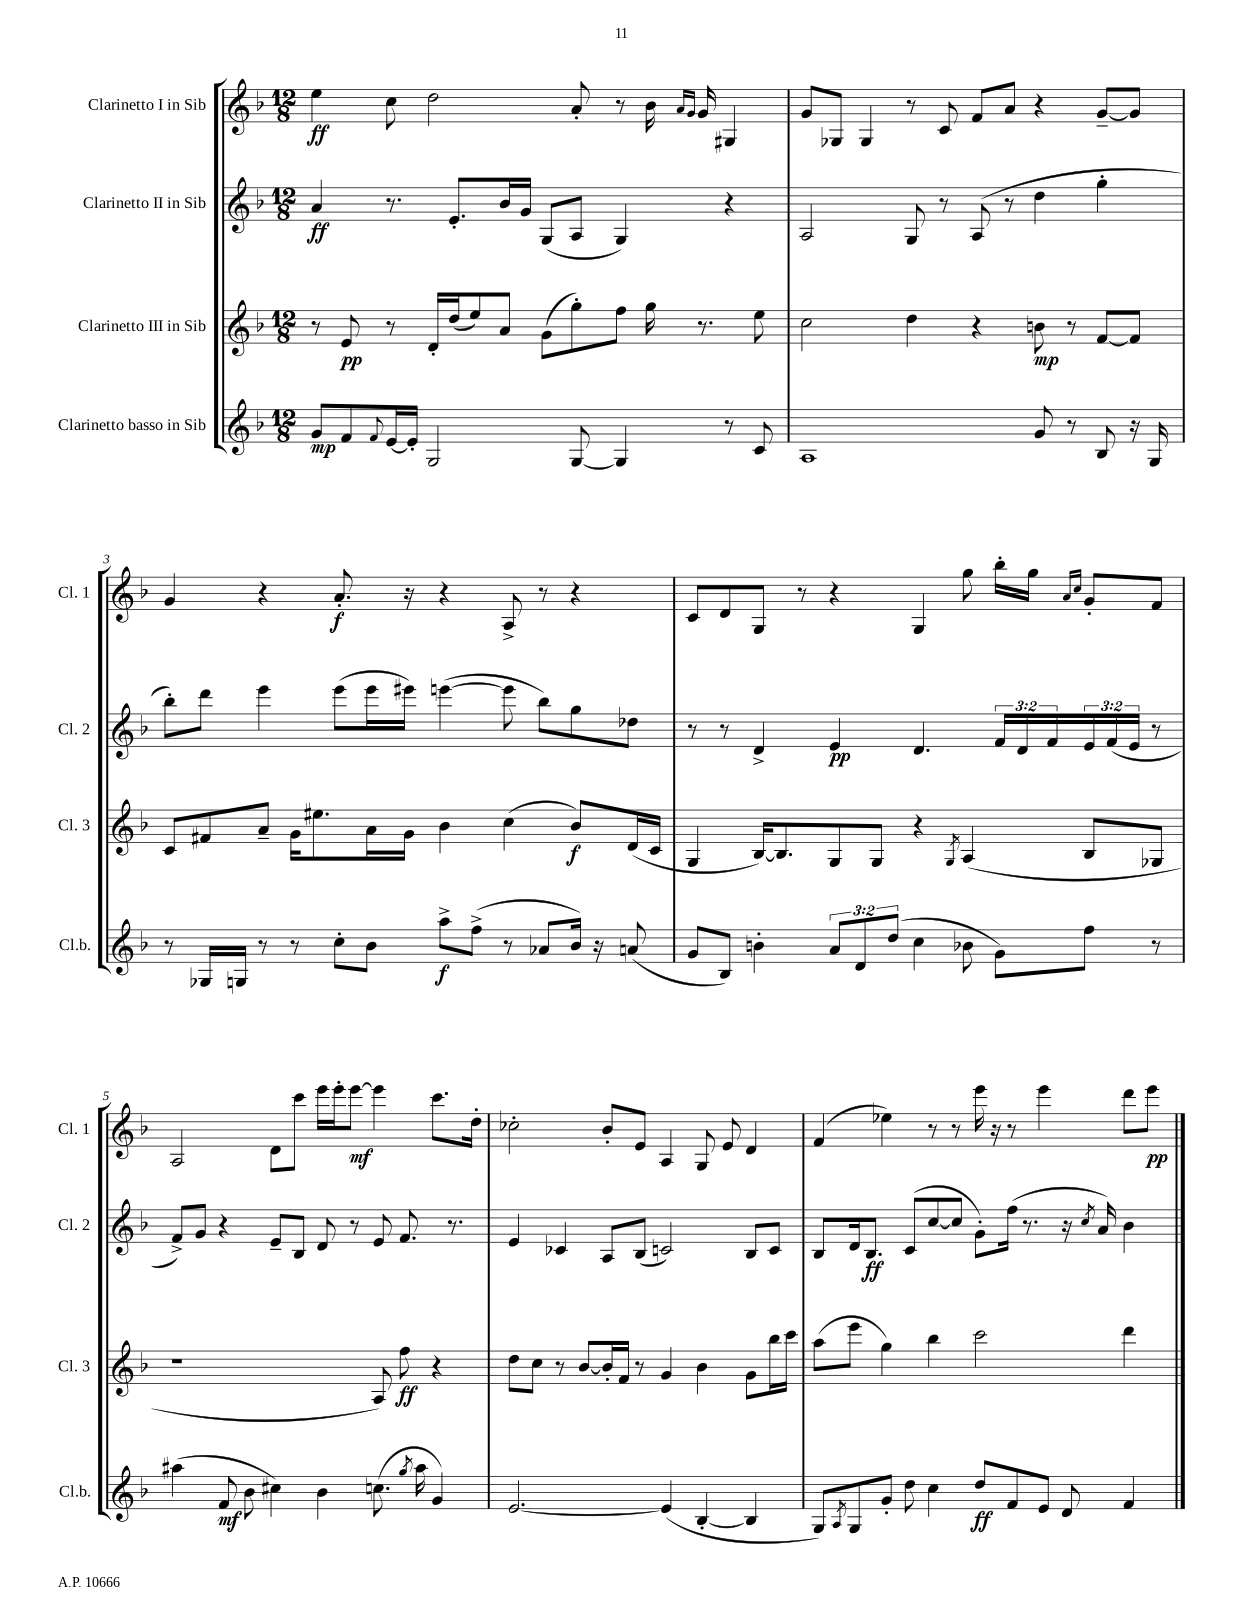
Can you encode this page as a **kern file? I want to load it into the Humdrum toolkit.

**kern	**kern	**kern	**kern
*staff4	*staff3	*staff2	*staff1
*clefG2	*clefG2	*clefG2	*clefG2
*k[b-]	*k[b-]	*k[b-]	*k[b-]
*M12/8	*M12/8	*M12/8	*M12/8
8g	8r	4a	4ee
8f	8e	.	.
8qqf	.	.	.
[16e	8r	8.r	8cc
16e']	.	.	.
2G	16d'	.	2dd
.	(16dd	8.e'	.
.	8ee)	.	.
.	8a	16b-	.
.	.	16g	.
.	(8g	(8G	.
[8G	8gg')	8A	8a'
4G]	8ff	4G)	8r
.	16gg	.	16b-
.	.	.	16qqa
.	.	.	16qqg
.	8.r	.	16g
8r	.	4r	4G#
8c	8ee	.	.
=	=	=	=
1A	2cc	2A	8g
.	.	.	8G-
.	.	.	4G-
.	4dd	8G	8r
.	.	8r	8c
.	4r	(8A	8f
.	.	8r	8a
8g	8b	4dd	4r
8r	8r	.	.
8B-	[8f	4gg'	[8g~
16r	8f]	.	8g]
16G	.	.	.
=	=	=	=
8r	8c	8bb-')	4g
16G-	8f#	8ddd	.
16G	.	.	.
8r	8a~	4eee	4r
8r	16g	.	.
.	8.ee#	.	.
8cc'	.	(8eee	8.a'
8b-	16a	16eee	.
.	16g	16eee#)	16r
8aa^	4b-	([4eee	4r
(8ff^	.	.	.
8r	(4cc	8eee]	8A^
8a-	.	8bb-)	8r
16b-)	8b-)	8gg	4r
16r	.	.	.
(8a	(16d	8dd-	.
.	16c	.	.
=	=	=	=
8g	4G	8r	8c
8B-)	.	8r	8d
4b'	[16B-)	4d^	8G
.	8.B-]	.	.
.	.	.	8r
12a	8G	4e	4r
12d	.	.	.
.	8G	.	.
(12dd	.	.	.
4cc	4r	4.d	4G
.	8qG	.	.
8b-	(4A	.	8gg
8g)	.	24f	16bb-'
.	.	24d	.
.	.	.	16gg
.	.	24f	.
.	.	.	16qqa
.	.	.	16qqcc
8ff	8B-	24e	8g'
.	.	(24f	.
.	.	24e	.
8r	8G-	8r	8f
=	=	=	=
(4aa#	1r	8f^)	2A
.	.	8g	.
8f	.	4r	.
8b-	.	.	.
4cc#)	.	8e~	8d
.	.	8B-	8ccc
4b-	.	8d	16eee
.	.	.	16eee'
.	.	8r	[8eee
(8.cc	8A)	8e	4eee]
.	8ff	8.f	.
8qgg	.	.	.
16aa#	.	.	.
4g)	4r	.	8.ccc
.	.	8.r	.
.	.	.	16dd'
=	=	=	=
[2.e	8dd	4e	2cc-'
.	8cc	.	.
.	8r	4c-	.
.	[8b-	.	.
.	16b-']	8A	8b-'
.	16f	.	.
.	8r	(8B-	8e
(4e]	4g	2c)	4A
[4B-'	4b-	.	8G
.	.	.	8e
4B-]	8g	8B-	4d
.	16bb-	8c	.
.	16ccc	.	.
=	=	=	=
8G)	(8aa	8B-	(4f
8qA	.	.	.
8G	8eee	16d	.
.	.	8.B-	.
8g'	4gg)	.	4ee-)
8dd	.	(8c	.
4cc	4bb-	[8cc	8r
.	.	8cc]	8r
8dd	2ccc	8g')	16eee
.	.	.	16r
8f	.	(16ff	8r
.	.	8.r	.
8e	.	.	4eee
8d	.	16r	.
.	.	8qcc	.
.	.	16a)	.
4f	4ddd	4b-	8ddd
.	.	.	8eee
==	==	==	==
*-	*-	*-	*-
